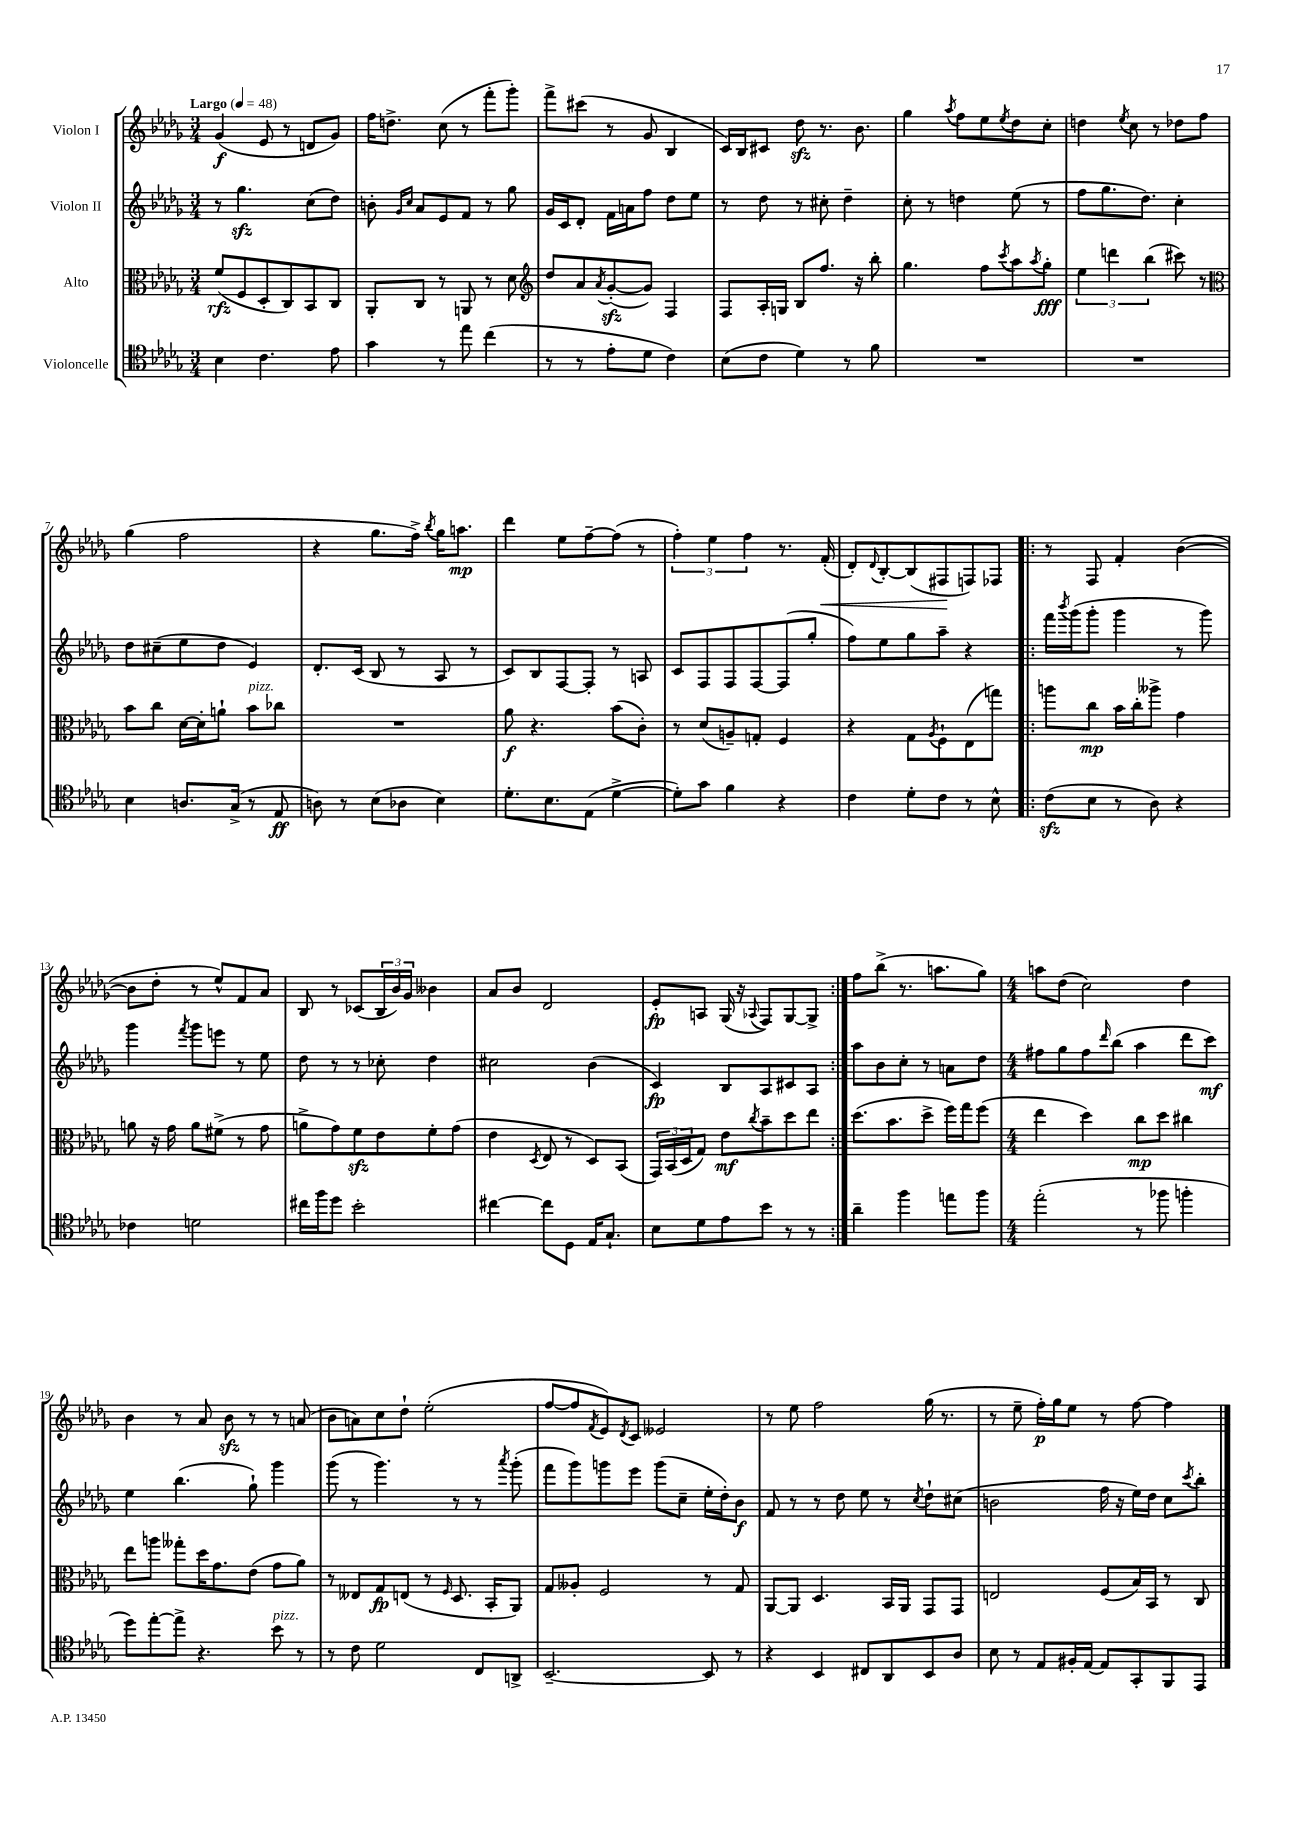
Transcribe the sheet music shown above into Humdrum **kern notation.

**kern	**kern	**kern	**kern
*staff4	*staff3	*staff2	*staff1
*clefC4	*clefC3	*clefG2	*clefG2
*k[b-e-a-d-g-]	*k[b-e-a-d-g-]	*k[b-e-a-d-g-]	*k[b-e-a-d-g-]
*M3/4	*M3/4	*M3/4	*M3/4
*MM48	*MM48	*MM48	*MM48
4B-	(8f	8r	(4g-
.	8F	4.gg-	.
4.c	8D-'	.	8e-
.	8C)	.	8r
.	8BB-	(8cc	8d
8e-	8C	8dd-)	8g-)
=	=	=	=
4g-	8AA-'	8b'	16ff
.	.	.	8.dd^
.	.	16qqg-	.
.	.	16qqcc	.
.	8C	8a-	.
8r	8r	8e-	(8cc
8ee-	8AA	8f	8r
(4cc	8r	8r	8fff'
.	8d-	8gg-	8ggg-')
=	=	=	=
*	*clefG2	*	*
8r	8dd-	16g-	8fff^
.	.	16c	.
8r	8a-	8d-'	(8ccc#
.	8qa-	.	.
8e-'	([8g-'	16f	8r
.	.	16a	.
8d-	8g-])	8ff	8g-
4c)	4F	8dd-	4B-
.	.	8ee-	.
=	=	=	=
(8B-	8F	8r	16c)
.	.	.	16B-
8c	16A-'	8dd-	8c#
.	16G	.	.
4d-)	8B-	8r	8dd-
.	8.ff	8cc#'	8.r
8r	.	4dd-~	.
.	16r	.	8.b-
8f	8bb-'	.	.
=	=	=	=
2.r	4.gg-	8cc'	4gg-
.	.	8r	.
.	.	.	8qaa-
.	.	4dd	8ff
.	8ff	.	8ee-
.	8qccc	.	8qee-
.	8aa-	(8ee-	8dd-
.	8qaa-	.	.
.	8gg-'	8r	8cc'
=	=	=	=
2.r	6ee-	8ff	4dd
.	.	8.gg-	.
.	6ddd	.	.
.	.	.	8qee-
.	.	.	8cc
.	.	8.dd-)	.
.	(6bb-	.	.
.	.	.	8r
.	8ccc#)	4cc'	8dd-
.	8r	.	8ff
=	=	=	=
*	*clefC3	*	*
4B-	8b-	8dd-	(4gg-
.	8cc	(8cc#~	.
8.A	[16d-	8ee-	2ff
.	16d-']	.	.
.	8a`	8dd-	.
(16G-^	.	.	.
8r	8b-	4e-)	.
8E-	8cc-	.	.
=	=	=	=
8A)	2.r	8.d-'	4r
8r	.	.	.
.	.	(16c	.
(8B-	.	8B-	8.gg-
8A-	.	8r	.
.	.	.	16ff^)
.	.	.	8qbb-
4B-)	.	8A-	16gg-
.	.	.	8.aa
.	.	8r	.
=	=	=	=
8.d-'	8a-	8c)	4ddd-
.	4.r	8B-	.
8.B-	.	.	.
.	.	[8F	8ee-
(8E-	.	8F']	[8ff~
[4d-^	(8b-	8r	(8ff]
.	8c')	8A	8r
=	=	=	=
8d-'])	8r	8c	6ff')
8g-	(8d-	8F	.
.	.	.	6ee-
4f	8A~)	8F	.
.	.	.	6ff
.	8G'	[8F	.
4r	4F	(8F]	8.r
.	.	8gg-'	.
.	.	.	(16f'
=	=	=	=
4c	4r	8ff)	8d-')
.	.	.	8qqd-
.	.	8ee-	[8B-'
8d-'	8G-	8gg-	(8B-]
.	8qA-	.	.
8c	8F`	8aa-~	8F#
8r	(8E-	4r	8F)
8B-^^	8gg)	.	8F-
=!|:	=!|:	=!|:	=!|:
(8c	8aa	16fff	8r
.	.	8qbbb-	.
.	.	(16ggg-	.
8B-	8cc	8ggg-'	8F
8r	16b-	4ggg-	4f'
.	16cc'	.	.
8A-)	8aa--^	.	.
4r	4g-	8r	([4b-
.	.	8ggg-)	.
=	=	=	=
4c-	8a	4ggg-	8b-]
.	16r	.	8dd-'
.	16g-	.	.
.	.	8qfff	.
2d	8a	8ggg-	8r
.	(8f#^	8eee	8ee-^^)
.	8r	8r	8f
.	8g-	8ee-	8a-
=	=	=	=
16cc#	8a^	8dd-	8B-
16ff	.	.	.
8dd-	8g-)	8r	8r
2b-'	8f	8r	(8c-
.	8e-	8cc-'	24B-
.	.	.	24b-)
.	.	.	24g-
.	8f'	4dd-	4b--
.	(8g-	.	.
=	=	=	=
[4cc#	4e-	2cc#	8a-
.	.	.	8b-
.	8qD-	.	.
8cc#]	8E-	.	2d-
8D-	8r	.	.
16E-	8D-)	(4b-	.
8.G-`	.	.	.
.	(8BB-	.	.
=	=	=	=
8B-	24GG-)	4c)	8e-'
.	(24BB-	.	.
.	24D-	.	.
8d-	8G-)	.	8A
8e-	8e-	8B-	(16G-
.	.	.	16r
.	8qcc	.	8qqA-
8b-	8b-~	8A-	8F)
8r	8dd-	8c#	[8G-
8r	8ee-	8A-	8G-^]
=:|!	=:|!	=:|!	=:|!
4a-~	(8.dd-	8aa-	8ff
.	.	8b-	(8bb-^
.	8.b-	.	.
4ff	.	8cc'	8.r
.	8dd-^	8r	.
.	.	.	8.aa
8ee	16ff)	8a	.
.	16gg-	.	.
8ff	(8ff	8dd-	8gg-)
=	=	=	=
*M4/4	*M4/4	*M4/4	*M4/4
(2ee-'	4ee-	8ff#	8aa
.	.	8gg-	(8dd-
.	4dd-)	8ff#	2cc)
.	.	16qqddd-	.
.	.	(8bb-	.
8r	8cc	4aa-	.
8ff-	8dd-	.	.
4ff'	4cc#	8ddd-	4dd-
.	.	8ccc)	.
=	=	=	=
8dd-)	8ee-	4ee-	4b-
[8ee-'	8aa	.	.
8ee-^]	8gg--'	(4.bb-	8r
4.r	16dd-	.	8a-
.	8.g-	.	.
.	.	.	8b-
.	(8e-	8gg-`)	8r
8b-	8g-	4ggg-	8r
8r	8a-)	.	(8a
=	=	=	=
8r	8r	(8ggg-	8b-
8c	8E--	8r	8a)
2d-	8G-	4.ggg-)	8cc
.	(8E	.	8dd-`
.	8r	.	(2ee-'
.	16qqF	.	.
.	8.D-	8r	.
8C	.	8r	.
.	16BB-'	.	.
.	.	8qaaa-	.
8AA^	8AA-)	(8ggg-'	.
=	=	=	=
[2.BB-~	8G-	8fff	[8ff
.	8A--'	8ggg-)	8ff]
.	.	.	8qf
.	2F	8ggg	8e-)
.	.	.	8qd-
.	.	8eee-	8c
.	.	(8ggg	2e--
.	.	8cc~	.
8BB-]	8r	16ee-'	.
.	.	16dd-')	.
8r	8G-	8b-	.
=	=	=	=
4r	[8AA-	8f	8r
.	8AA-]	8r	8ee-
4BB-	4.D-	8r	2ff
.	.	8dd-	.
8C#	.	8ee-	.
8AA-	16BB-	8r	.
.	16AA-	.	.
.	.	8qcc	.
8BB-	8GG-	8dd-`	(16gg-
.	.	.	8.r
8A-	8GG-	(8cc#	.
=	=	=	=
8B-	2E	2b	8r
8r	.	.	8ee-~
8E-	.	.	16ff')
.	.	.	16gg-
16F#'	.	.	8ee-
[16E-	.	.	.
8E-]	(8F	16ff	8r
.	.	16r	.
8GG-'	16B-)	16ee-)	[8ff
.	16BB-	16dd-	.
8FF	8r	8cc	4ff]
.	.	8qccc	.
8EE-	8C	8bb-'	.
==	==	==	==
*-	*-	*-	*-
